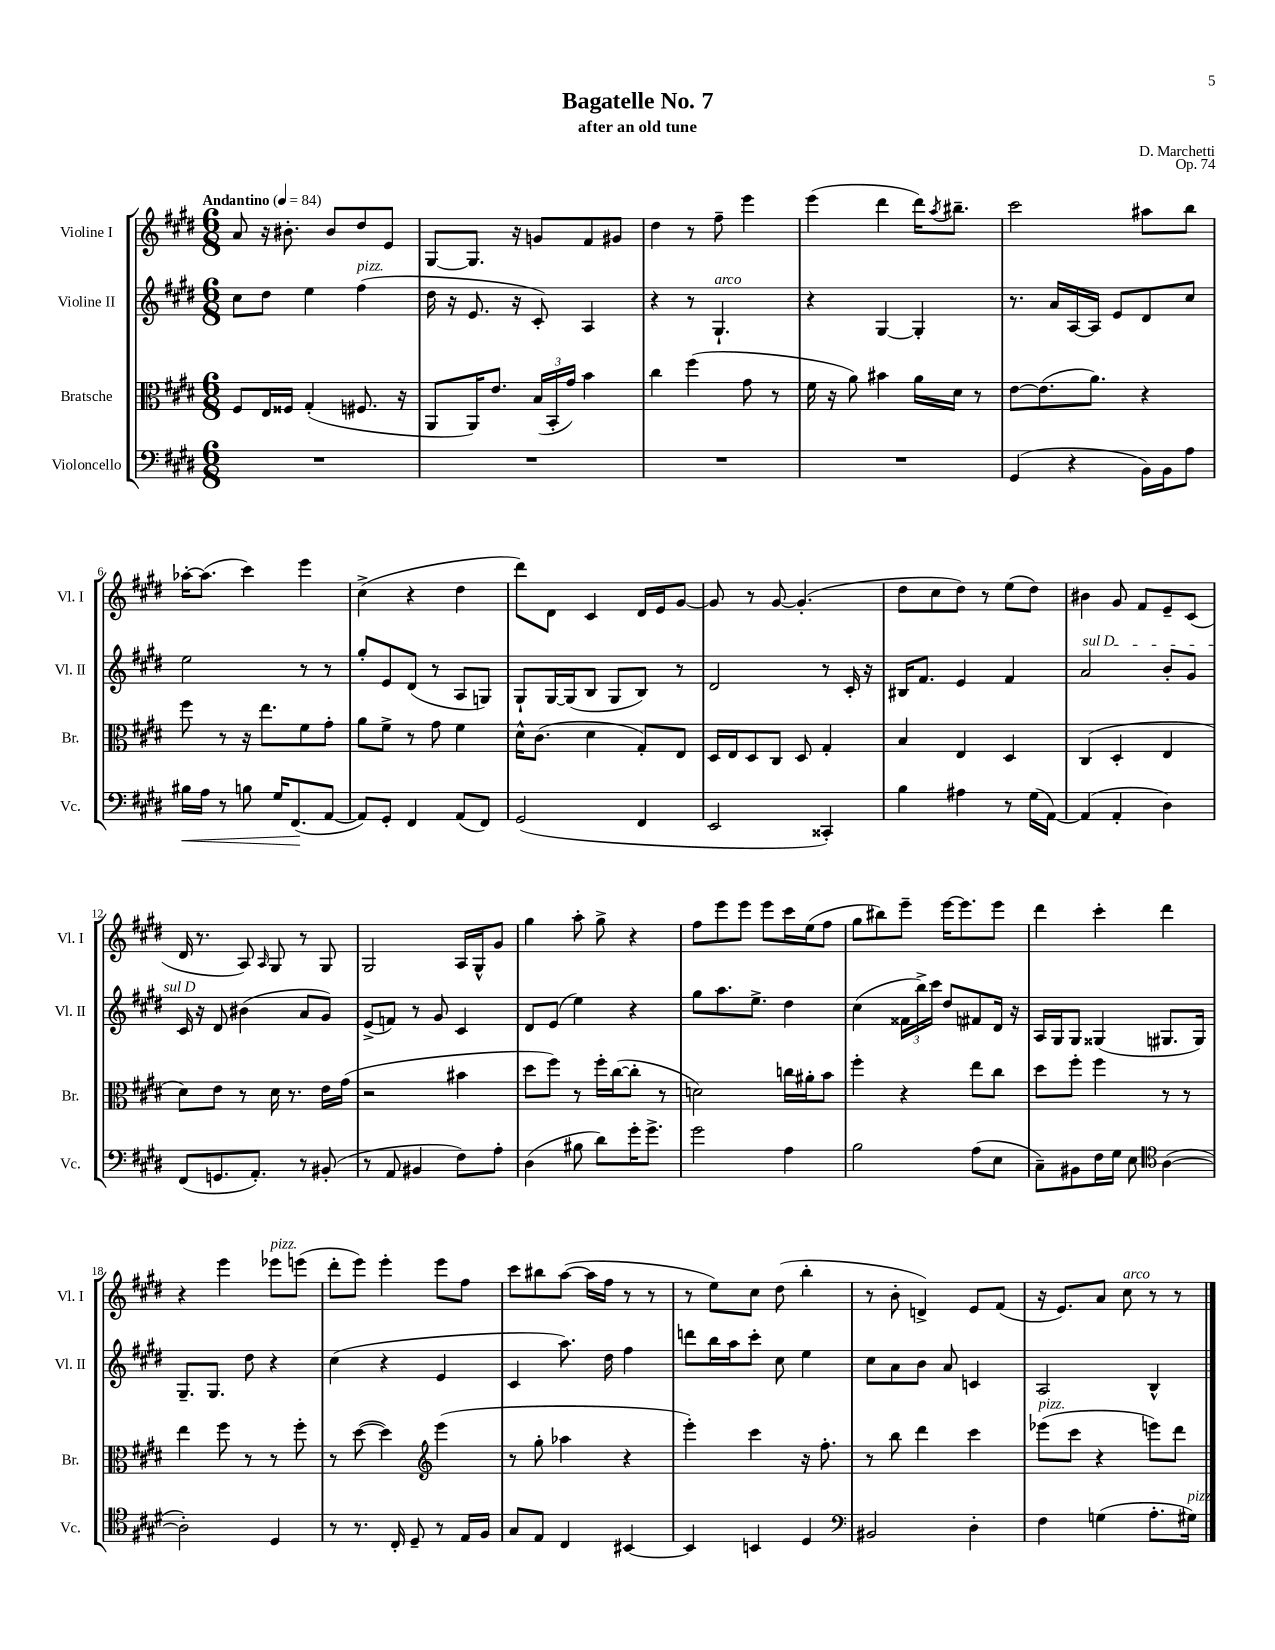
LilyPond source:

\header { title = "Bagatelle No. 7" composer = "D. Marchetti" subtitle = "after an old tune" opus = "Op. 74" }
<<
\new StaffGroup <<
\new Staff = "s0" \with { instrumentName = "Violine I" shortInstrumentName = "Vl. I" } {
    \clef treble \key e \major \numericTimeSignature \time 6/8 \tempo "Andantino" 4 = 84
    a'8 r16 bis'8.-. bis'8 dis''8 e'8 |
    gis8~ gis8. r16 g'8 fis'8 gis'8 |
    dis''4 r8 fis''8-- e'''4 |
    e'''4( dis'''4 dis'''16) \acciaccatura { a''8 } bis''8.-- |
    cis'''2 ais''8 b''8 |
    aes''16~-. aes''8.( cis'''4) e'''4 |
    cis''4->( r4 dis''4 |
    dis'''8) dis'8 cis'4 dis'16 e'16 gis'8~ |
    gis'8 r8 gis'8~ gis'4.-.( |
    dis''8 cis''8 dis''8) r8 e''8( dis''8) |
    bis'4 gis'8 fis'8 e'8-- cis'8( |
    dis'16 r8. a8) \grace { a16 } gis8 r8 gis8 |
    gis2 a16 gis16-^ gis'8 |
    gis''4 a''8-. gis''8-> r4 |
    fis''8 e'''8 e'''8 e'''8 cis'''16 e''16( fis''8 |
    gis''8 bis''8) e'''8-- e'''16~ e'''8. e'''8 |
    dis'''4 cis'''4-. dis'''4 |
    r4 e'''4 ees'''8^\markup { \italic "pizz." } e'''8( |
    dis'''8-. e'''8) e'''4-. e'''8 fis''8 |
    cis'''8 bis''8 a''8~( a''16 fis''16 r8 r8 |
    r8 e''8) cis''8 dis''8( b''4-. |
    r8 b'8-. d'4->) e'8 fis'8( |
    r16 e'8.) a'8 cis''8^\markup { \italic "arco" } r8 r8 \bar "|." |
}
\new Staff = "s1" \with { instrumentName = "Violine II" shortInstrumentName = "Vl. II" } {
    \clef treble \key e \major \numericTimeSignature \time 6/8
    cis''8 dis''8 e''4 fis''4^\markup { \italic "pizz." }( |
    dis''16 r16 e'8. r16 cis'8-.) a4 |
    r4 r8 gis4.-!^\markup { \italic "arco" } |
    r4 gis4~ gis4-. |
    r8. a'16 a16~ a16 e'8 dis'8 cis''8 |
    e''2 r8 r8 |
    gis''8-. e'8 dis'8( r8 a8 g8) |
    gis8-! gis16~ gis16( b8 gis8 b8) r8 |
    dis'2 r8 cis'16-. r16 |
    bis16 fis'8. e'4 fis'4 |
    \once \override TextSpanner.bound-details.left.text = \markup { \italic "sul D" } a'2\startTextSpan b'8-. gis'8 |
    cis'16\stopTextSpan r16 dis'8 bis'4( a'8 gis'8) |
    e'8->( f'8) r8 gis'8 cis'4 |
    dis'8 e'8( e''4) r4 |
    gis''8 a''8. e''8.-> dis''4 |
    cis''4( \tuplet 3/2 { fisis'16 b''16->) cis'''16 } dis''8 fis'8 dis'16 r16 |
    a16 gis16 gis8 gisis4( gis8. gis16) |
    gis8.-- gis8. dis''8 r4 |
    cis''4( r4 e'4 |
    cis'4 a''8.) dis''16 fis''4 |
    d'''8 b''16 a''16 cis'''8-. cis''8 e''4 |
    cis''8 a'8 b'8 a'8 c'4 |
    a2 b4-^ \bar "|." |
}
\new Staff = "s2" \with { instrumentName = "Bratsche" shortInstrumentName = "Br." } {
    \clef alto \key e \major \numericTimeSignature \time 6/8
    fis8 e16 fisis16 gis4-.( fis8. r16 |
    a,8 a,16) e'8. \tuplet 3/2 { b16( b,16-. gis'16) } b'4 |
    cis''4 fis''4( gis'8 r8 |
    fis'16 r16 a'8) bis'4 a'16 dis'16 r8 |
    e'8~ e'8.( a'8.) r4 |
    fis''8 r8 r16 e''8. fis'8 gis'8-. |
    a'8 fis'8-> r8 gis'8 fis'4 |
    dis'16-^ cis'8.( dis'4 gis8-.) e8 |
    dis16 e16 dis8 cis8 dis8 gis4-. |
    b4 e4 dis4 |
    cis4( dis4-. e4 |
    dis'8) e'8 r8 dis'16 r8. e'16 gis'16( |
    r2 bis'4 |
    dis''8 fis''8) r8 fis''16-. cis''16~( cis''8-. r8 |
    d'2) c''16 ais'16-. b'8 |
    fis''4-. r4 e''8 cis''8 |
    dis''8 fis''8-. fis''4 r8 r8 |
    e''4 fis''8 r8 r8 fis''8-. |
    r8 dis''8~( dis''4) \clef treble e'''4( |
    r8 gis''8-. aes''4 r4 |
    e'''4-.) cis'''4 r16 fis''8.-. |
    r8 b''8 dis'''4 cis'''4 |
    ees'''8^\markup { \italic "pizz." }( cis'''8 r4 e'''8) dis'''8 \bar "|." |
}
\new Staff = "s3" \with { instrumentName = "Violoncello" shortInstrumentName = "Vc." } {
    \clef bass \key e \major \numericTimeSignature \time 6/8
    R2. |
    R2. |
    R2. |
    R2. |
    gis,4( r4 b,16) b,16 a8 |
    bis16\< a16 r8 b8 gis16 fis,8.\!( a,8~ |
    a,8) gis,8-. fis,4 a,8( fis,8) |
    gis,2( fis,4 |
    e,2 cisis,4-.) |
    b4 ais4 r8 gis16( a,16~) |
    a,4( a,4-. dis4) |
    fis,8( g,8. a,8.-.) r8 bis,8-.( |
    r8 a,8 bis,4 fis8) a8-. |
    dis4( bis8 dis'8) gis'16-. gis'8.-> |
    gis'2 a4 |
    b2 a8( e8 |
    cis8--) bis,8 fis16 gis16 e8 \clef tenor a4~( |
    a2-.) dis4 |
    r8 r8. cis16-. dis8-- r8 e16 fis16 |
    gis8 e8 cis4 bis,4~ |
    bis,4 b,4 dis4 |
    \clef bass bis,2 dis4-. |
    fis4 g4( a8.-. gis16^\markup { \italic "pizz." }) \bar "|." |
}
>>
>>
